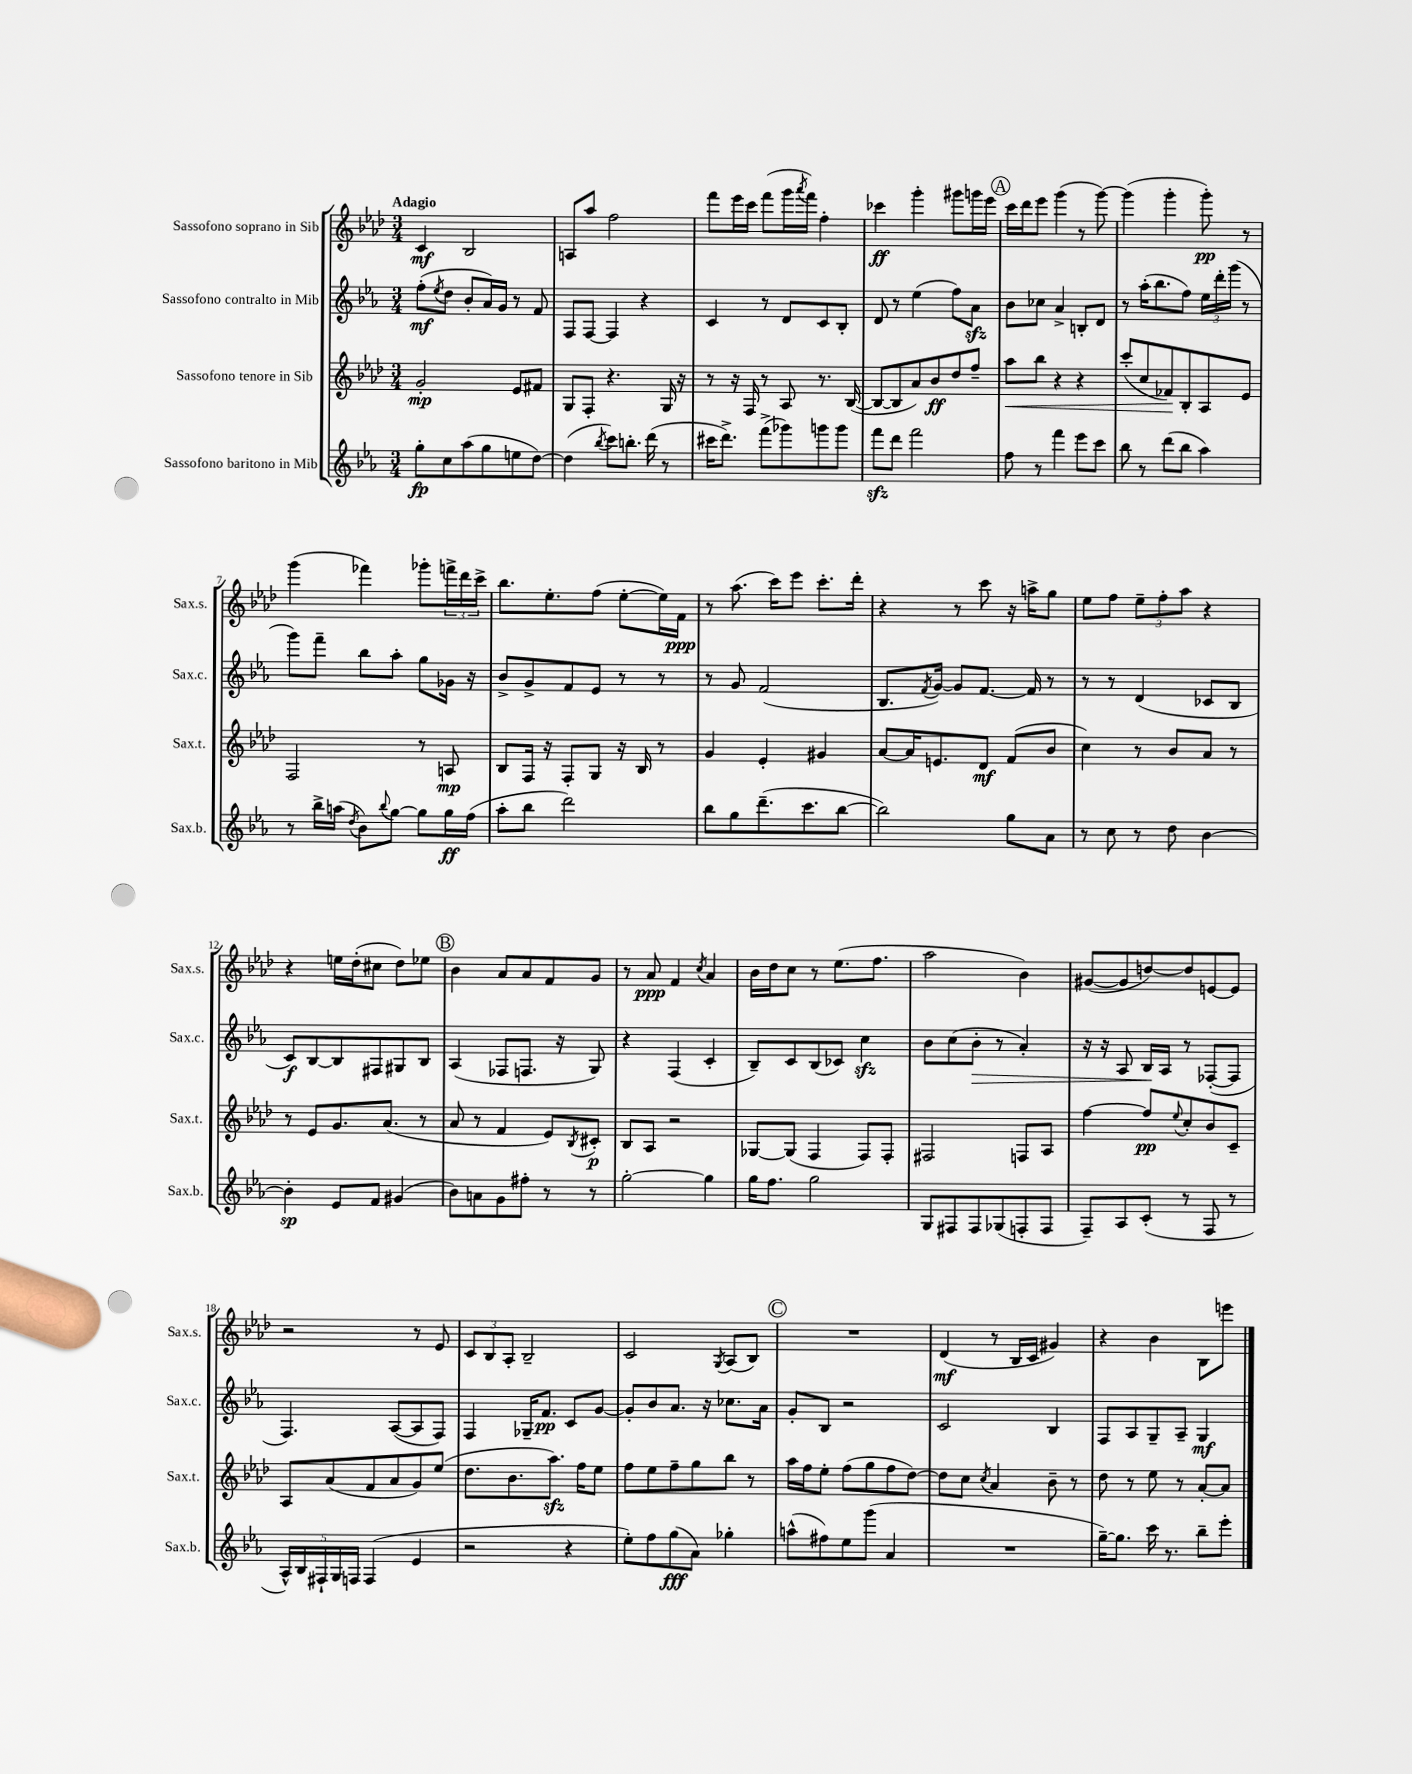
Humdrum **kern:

**kern	**kern	**kern	**kern
*staff4	*staff3	*staff2	*staff1
*clefG2	*clefG2	*clefG2	*clefG2
*k[b-e-a-]	*k[b-e-a-d-]	*k[b-e-a-]	*k[b-e-a-d-]
*M3/4	*M3/4	*M3/4	*M3/4
8gg'	2g'	(8ff'	4c
.	.	8qee-	.
8cc	.	8dd	.
(8aa-	.	8b-'	2B-
8gg	.	16a-)	.
.	.	16g	.
8ee	8e-	8r	.
[8dd)	8f#	8f	.
=	=	=	=
(4dd]	8G	8F	8A
.	8F'	[8F	8aa-
8qbb-	.	.	.
8ccc)	4.r	4F]	2ff
8.bb'	.	.	.
.	.	4r	.
(16ddd	.	.	.
8r	16G	.	.
.	16r	.	.
=	=	=	=
16ccc#	8r	4c	8fff
8.ddd^)	.	.	.
.	16r	.	16eee-
.	16F	.	16ccc
(8fff^	8r	8r	(8fff
8ggg-)	8A-	8d	16ggg
.	.	.	8qaaa-
.	.	.	16fff)
8ggg	8.r	8c	4ff'
8ggg	.	8B-'	.
.	([16B-	.	.
=	=	=	=
8fff	8B-_	8d	4ccc-
8ddd	8B-]	8r	.
2fff	8a-)	(4ee-	4ggg'
.	8b-	.	.
.	8dd-	8ff)	8ggg#
.	8ff~	8a-	16ggg
.	.	.	16eee-
=	=	=	=
8ff	8aa-	8b-	16ccc
.	.	.	16ddd-
8r	8bb-	8cc-	8eee-
4fff	4r	4a-^	(4ggg
8eee-	4r	8B'	8r
8ccc	.	8d	[8ggg)
=	=	=	=
8bb-	(8ccc'	8r	(4ggg]
8r	8cc	(16aa-'	.
.	.	8.bb-	.
(8ddd	8f-)	.	4ggg'
8bb-	8B-'	8ff)	.
4aa-)	8A-	24ee-	8ggg')
.	.	24ddd'	.
.	.	(24ggg	.
.	8e-	8r	8r
=	=	=	=
8r	2F	8ggg)	(4ggg
16bb-^	.	8fff~	.
(16aa	.	.	.
8qdd	.	.	.
8b-)	.	8bb-	4fff-)
8qqbb-	.	.	.
[8gg	.	8aa-'	.
8gg]	8r	8gg	8ggg-'
16gg	8A	16g-	24fff^
.	.	.	24ddd-
(16ff	.	16r	.
.	.	.	24ccc^
=	=	=	=
8aa-'	8B-	8b-^	8.bb-
8bb-	16F	8g^	.
.	16r	.	8.ee-'
2ddd)	8F'	8f	.
.	8G	8e-	(8ff
.	16r	8r	[8ee-'
.	16B-	.	.
.	8r	8r	16ee-])
.	.	.	16f
=	=	=	=
8bb-	4g	8r	8r
8gg	.	8g	(8.aa-
(8.ddd~	4e-'	(2f	.
.	.	.	16ccc)
.	.	.	8eee-
8.ccc	.	.	.
.	4g#	.	8.ccc'
[8bb-	.	.	.
.	.	.	16ddd-'
=	=	=	=
2bb-])	[8a-	8.B-	4r
.	16a-]	.	.
.	.	8qf	.
.	8.e	[16g)	.
.	.	8g]	8r
.	8d-	[8.f	8ccc
8gg	(8f	.	16r
.	.	16f]	16aa^
8a-	8b-	8r	8gg
=	=	=	=
8r	4cc)	8r	8ee-
8cc	.	8r	8ff
8r	8r	(4d	12ee-~
.	.	.	12ff'
8dd	8b-	.	.
.	.	.	12aa-
[4b-	8a-	8c-	4r
.	8r	8B-	.
=	=	=	=
4b-']	8r	8c)	4r
.	8e-	[8B-	.
8e-	8.g	8B-]	16ee
.	.	.	(16dd-'
8f	.	8F#	8cc#
.	(8.a-	.	.
(4g#	.	8G#	8dd-)
.	8r	8B-	8ee-
=	=	=	=
8b-)	8a-	(4A-	4b-
8a	8r	.	.
8g	4f	8F-	8a-
8ff#'	.	8.F	8a-
8r	8e-)	.	8f
.	.	16r	.
.	8qB-	.	.
8r	8c#'	8G)	8g
=	=	=	=
[2gg'	8B-	4r	8r
.	8A-	.	8a-
.	2r	(4F	4f
.	.	.	8qcc
4gg]	.	4c'	4a-
=	=	=	=
16gg	[8G-	8B-~)	16b-
8.ff	.	.	16dd-
.	(8G-]	8c	8cc
2gg	4F	(8B-	8r
.	.	8c-)	(8.ee-
.	8F)	4cc	.
.	.	.	8.ff
.	8F'	.	.
=	=	=	=
8G	2F#	8b-	2aa-
8F#	.	(8cc	.
8F#	.	8b-'	.
(8G-	.	8r	.
8F'	8F	4a-')	4b-)
8F	8A-	.	.
=	=	=	=
8F~)	[4ff	16r	([8g#
.	.	16r	.
8A-	.	8A-	8g#]
(8c'	8ff]	16B-	[8dd)
.	.	16A-	.
.	8qqee-	.	.
8r	8cc'	8r	8dd]
8F	8b-	([8F-'	[8e
8r	8c~	8F-]	8e]
=	=	=	=
20A-^^)	8A-	4.F)	2r
20B-	.	.	.
20F#`	.	.	.
.	(8a-	.	.
20G	.	.	.
20F	.	.	.
(4F	8f	.	.
.	8a-	([8A-	.
4e-	8g)	8A-]	8r
.	(8ee-	8F)	8e-
=	=	=	=
2r	8.dd-	4F	12c
.	.	.	12B-
.	.	.	12A-'
.	8.b-	.	.
.	.	16G-~	2B-~
.	.	8.f	.
.	8.aa-)	.	.
4r	.	8c	.
.	16ff	.	.
.	8ee-	[8g	.
=	=	=	=
8ee-')	8ff	8g']	2c
8ff	8ee-	8b-	.
(8gg	8ff~	8.a-	.
8a-)	8gg	.	.
.	.	16r	.
.	.	.	8qG
4gg-'	8bb-	8.cc-	(8A-
.	8r	.	8B-)
.	.	16a-	.
=	=	=	=
(8aa^^	16aa-	8g'	2.r
.	16ff	.	.
8ff#)	8ee-'	8B-	.
8ee-	(8ff	2r	.
(8ggg	8gg	.	.
4a-	8ff	.	.
.	[8dd-)	.	.
=	=	=	=
2.r	8dd-]	2c	(4d-
.	8cc	.	.
.	8qcc	.	.
.	4a-	.	8r
.	.	.	16B-
.	.	.	16c
.	8b-~	4B-	4g#)
.	8r	.	.
=	=	=	=
[16gg~)	8dd-	8F	4r
8.gg]	.	.	.
.	8r	8A-	.
16ccc	8ee-	8G~	4b-
8.r	.	.	.
.	8r	8A-~	.
8bb-~	[8a-'	4G	8B-
8eee-'	8a-]	.	8eee
==	==	==	==
*-	*-	*-	*-
